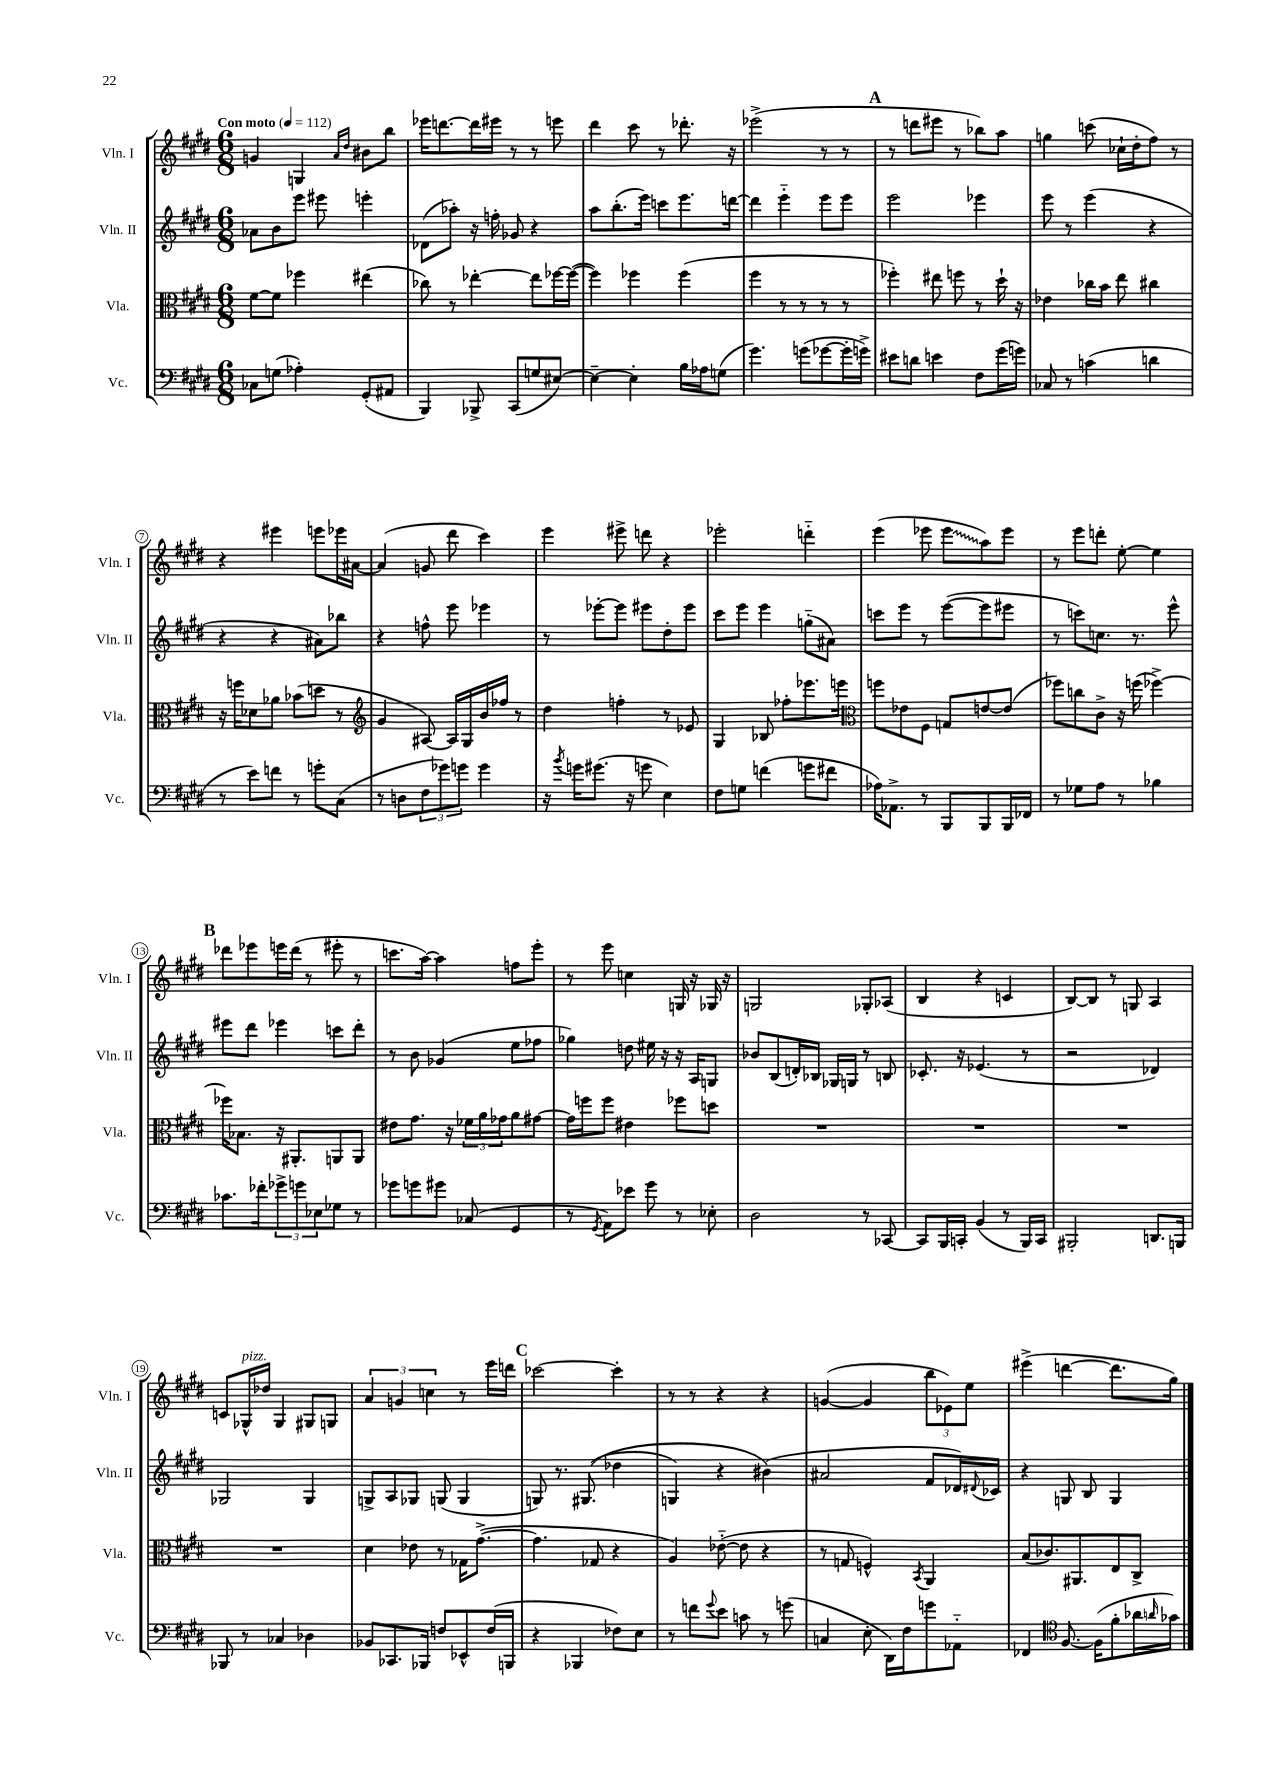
<<
\new StaffGroup <<
\new Staff = "s0" \with { instrumentName = "Vln. I" shortInstrumentName = "Vln. I" } {
    \clef treble \key e \major \numericTimeSignature \time 6/8 \tempo "Con moto" 4 = 112
    g'4 g4 \grace { a'16 dis''16 } bis'8 b''8 |
    ees'''16 d'''8.~ d'''16 eis'''16 r8 r8 e'''8 |
    dis'''4 cis'''8 r8 des'''8.-. r16 |
    ees'''2->( r8 r8 |
    \mark \markup { \bold "A" } r8 d'''8 eis'''8 r8 bes''8) a''8 |
    g''4 c'''8( ces''16-! dis''16-. fis''8) r8 |
    r4 eis'''4 e'''8 ees'''16 ais'16~ |
    ais'4( g'8 dis'''8 cis'''4) |
    e'''4 eis'''8-> d'''8 r4 |
    ees'''2-. d'''4-_ |
    e'''4( ees'''8 \once \override Glissando.style = #'zigzag ees'''8\glissando a''8) ees'''8 |
    r8 e'''8 d'''8-. e''8~-. e''4 |
    \mark \markup { \bold "B" } des'''8 ees'''8 e'''16 des'''16( r8 eis'''8-. r8 |
    c'''8. a''16~) a''4 f''8 e'''8-. |
    r8 e'''8 c''4 g16 r16 ges16 r16 |
    g2 ges8-. aes8( |
    b4 r4 c'4 |
    b8~) b8 r8 g8 a4 |
    c'8 ges16-^^\markup { \italic "pizz." } des''16 ges4 gis8 g8 |
    \tuplet 3/2 { a'4 g'4 c''4 } r8 e'''16 d'''16 |
    \mark \markup { \bold "C" } ces'''2~ ces'''4-. |
    r8 r8 r4 r4 |
    g'4~( g'4 \tuplet 3/2 { b''8 ees'8) e''8 } |
    eis'''4->( d'''4~ d'''8. gis''16) \bar "|." |
}
\new Staff = "s1" \with { instrumentName = "Vln. II" shortInstrumentName = "Vln. II" } {
    \clef treble \key e \major \numericTimeSignature \time 6/8
    aes'8 b'8 e'''8 eis'''8 e'''4-. |
    des'8( aes''8-.) r16 f''16-. ges'8 r4 |
    a''8 b''8.-.( e'''16) c'''8 e'''8. d'''16~ |
    d'''4 e'''4-_ e'''8 e'''8 |
    \mark \markup { \bold "A" } e'''2 ees'''4 |
    e'''8 r8 e'''4( r4 |
    r4 r4 ais'8) bes''8 |
    r4 f''8-^ e'''8 ees'''4 |
    r8 ees'''8~-. ees'''8 eis'''8 dis''8-. eis'''8 |
    cis'''8 e'''8 e'''4 g''8-_( ais'8) |
    c'''8 e'''8 r8 e'''8~( e'''8 eis'''8 |
    r8 c'''8) c''8. r8. e'''8-^ |
    \mark \markup { \bold "B" } eis'''8 dis'''8 ees'''4 c'''8 dis'''8-. |
    r8 b'8 ges'4( e''8 fes''8 |
    ges''4) d''8 eis''16 r16 r16 a16 g8 |
    bes'8 b8( d'16-.) bes16 ges16 g16 r8 b8 |
    ces'8.-. r16 ees'4.( r8 |
    r2 des'4) |
    ges2 ges4 |
    g8-> a8 ges8 g8( g4 |
    \mark \markup { \bold "C" } g8) r8. gis8.(\( des''4 |
    g4) r4 bis'4(\) |
    ais'2 fis'8 des'16) \appoggiatura { dis'8 } ces'16 |
    r4 g8 b8 g4 \bar "|." |
}
\new Staff = "s2" \with { instrumentName = "Vla." shortInstrumentName = "Vla." } {
    \clef alto \key e \major \numericTimeSignature \time 6/8
    fis'8~ fis'8 fes''4 eis''4( |
    ces''8) r8 ees''4~-. ees''8 fes''16~ fes''16~( |
    fes''4) fes''4 fes''4( |
    fis''4 r8 r8 r8 r8 |
    \mark \markup { \bold "A" } fes''4-.) eis''8 f''8 r8 dis''16-! r16 |
    ees'4 ces''16 b'16 e''8 cis''4 |
    r16 f''16 des'8 aes'8 bes'8( d''8 r8 |
    \clef treble gis'4 ais8~) ais16 gis16 b'16 fes''16 r8 |
    dis''4 f''4-. r8 ees'8 |
    gis4 bes8 fes''8-. ees'''8. e'''16 |
    \clef alto f''8 ees'8 fis8 g8 e'8~ e'8( |
    fes''8) c''8 cis'8-> r16 f''16( fes''4~->) |
    \mark \markup { \bold "B" } fes''16 bes8. r16 ais,8.-. a,8 a,8 |
    eis'8 gis'8. r16 \tuplet 3/2 { fes'16 a'16 ges'16 } a'8 gis'8~ |
    gis'16 f''16 f''8 eis'4 fes''8 d''8 |
    R2. |
    R2. |
    R2. |
    R2. |
    dis'4 ees'8 r8 ges16 gis'8.~->( |
    \mark \markup { \bold "C" } gis'4. ges8 r4 |
    a4) ees'8~-_( ees'8 r4 |
    r8 g8 f4-^) \acciaccatura { b,8 } a,4 |
    b8( ces'8.) ais,8. e8 cis8-> \bar "|." |
}
\new Staff = "s3" \with { instrumentName = "Vc." shortInstrumentName = "Vc." } {
    \clef bass \key e \major \numericTimeSignature \time 6/8
    ces8 g8( aes4-.) gis,8-.( ais,8 |
    b,,4) bes,,8-> cis,8( g8 eis8~) |
    eis4~-- eis4-. b16 aes16 g8( |
    gis'4.) g'8( ges'8~ ges'16-. g'16->) |
    \mark \markup { \bold "A" } eis'8 d'8 e'4 fis8 gis'16( g'16) |
    ces8 r8 c'4( d'4 |
    r8 e'8) f'8 r8 g'8-. cis8( |
    r8 d8 \tuplet 3/2 { fis8 ges'8) g'8 } g'4 |
    r16 \acciaccatura { b'8 } g'16 gis'8.( r16 g'8 e4) |
    fis8 g8 f'4( g'8 fis'8 |
    aes16) aes,8.-> r8 b,,8 b,,8 b,,16 fes,16 |
    r8 ges8 a8 r8 bes4 |
    \mark \markup { \bold "B" } ces'8. fes'16-. \tuplet 3/2 { ges'8-> g'8 ees8 } ges8 r8 |
    ges'8 g'8 gis'8 ces8( gis,4 |
    r8 \acciaccatura { gis,8 } a,8) ees'8 gis'8 r8 ees8-. |
    dis2 r8 ces,8~ |
    ces,8 b,,16 c,16-. b,4( r8 b,,16) c,16 |
    bis,,2-. d,8. b,,16 |
    bes,,8 r8 ces4 des4 |
    bes,8 ces,8. bes,,16 f8 ees,8-^ f16( b,,16 |
    \mark \markup { \bold "C" } r4 bes,,4 fes8) e8 |
    r8 f'8 \appoggiatura { gis'8 } e'8 c'8 r8 g'8( |
    c4 e8-. dis,16) fis16 g'8 aes,8-_ |
    fes,4 \clef tenor fis8.~ fis16( fis'8-. aes'16 \grace { a'16 } ges'16) \bar "|." |
}
>>
>>
\layout { \context { \Score \override BarNumber.stencil = #(make-stencil-circler 0.1 0.3 ly:text-interface::print) } }
